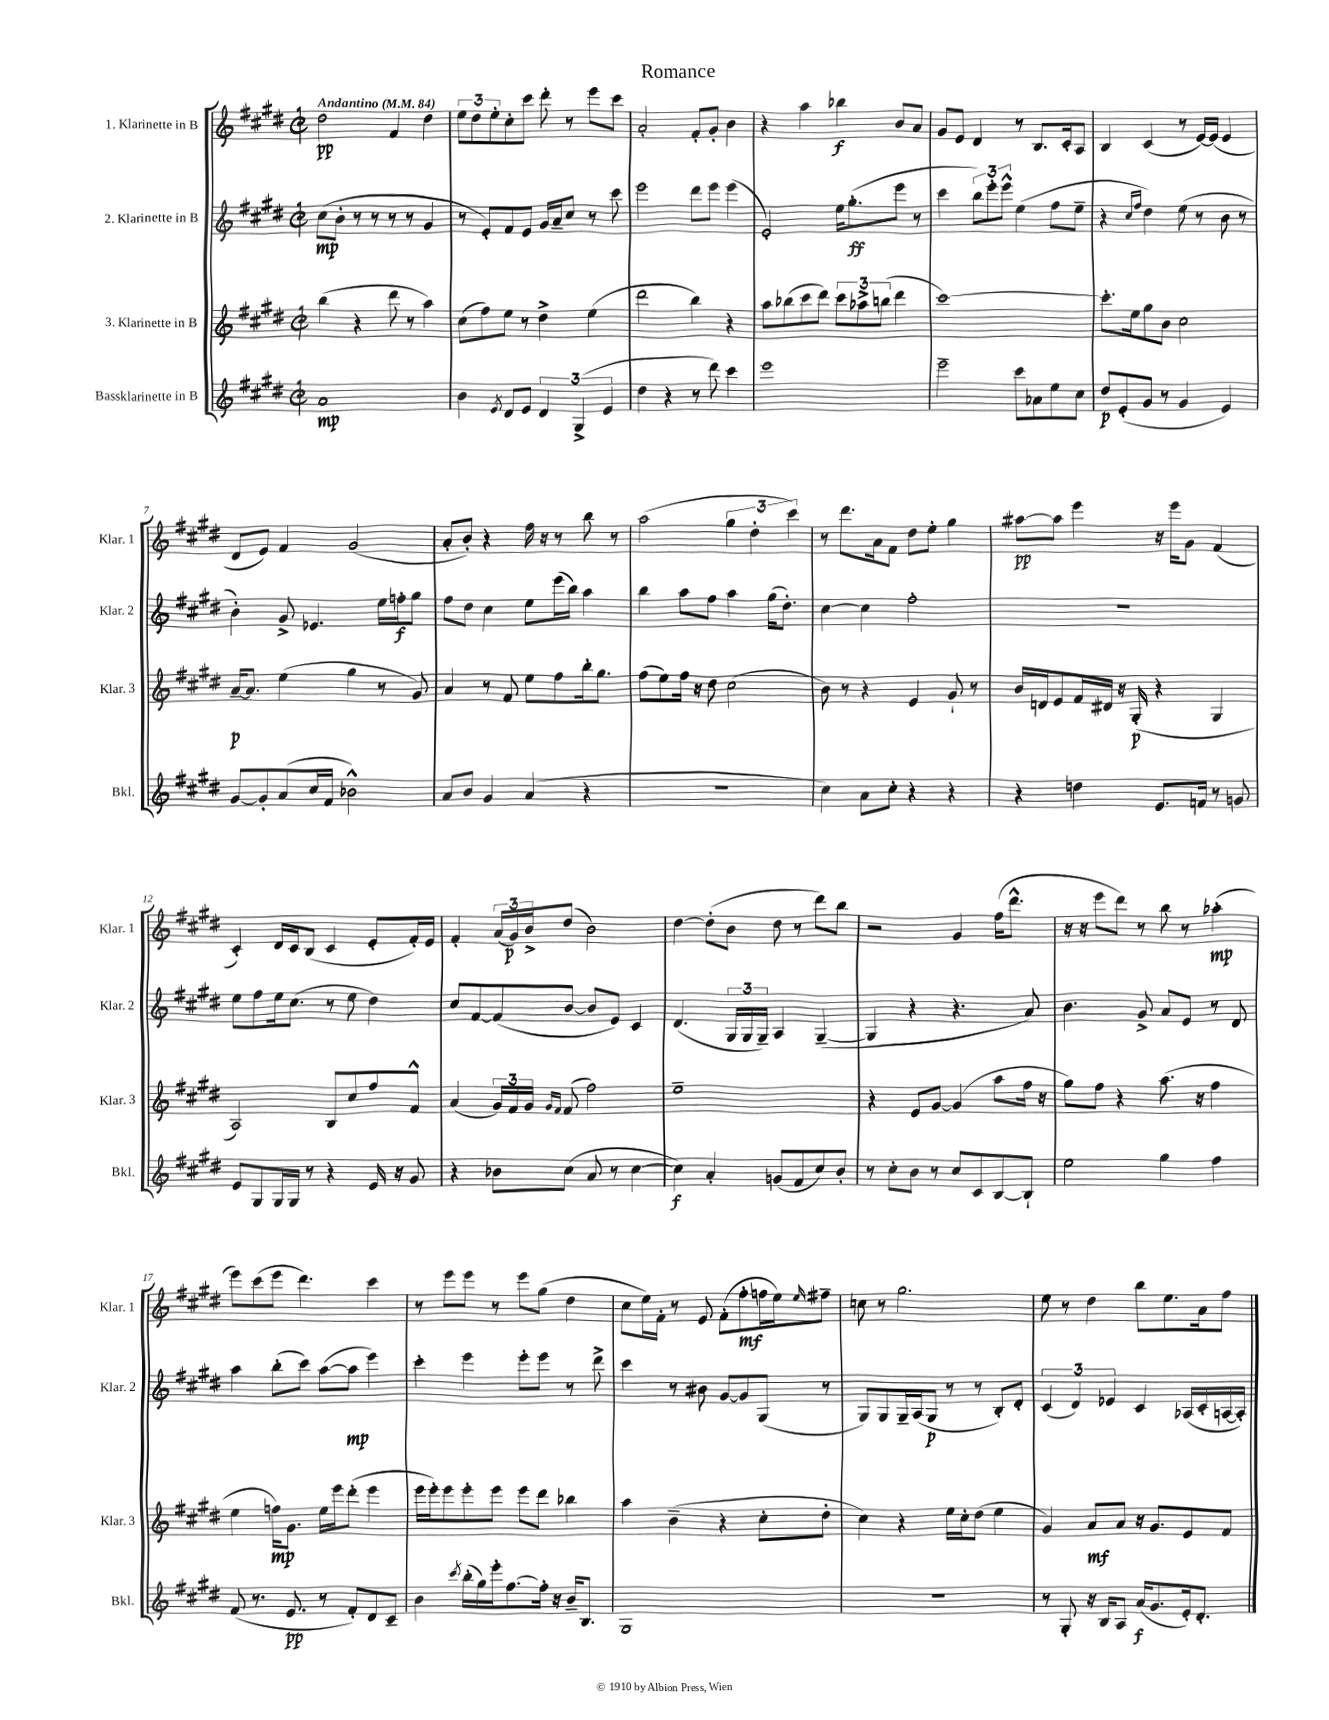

**kern	**dynam	**kern	**dynam	**kern	**dynam	**kern	**dynam
*part4	*part4	*part3	*part3	*part2	*part2	*part1	*part1
*staff4	*staff4	*staff3	*staff3	*staff2	*staff2	*staff1	*staff1
*I"Bassklarinette in B	*	*I"3. Klarinette in B	*	*I"2. Klarinette in B	*	*I"1. Klarinette in B	*
*I'Bkl.	*	*I'Klar. 3	*	*I'Klar. 2	*	*I'Klar. 1	*
*clefG2	*	*clefG2	*	*clefG2	*	*clefG2	*
*k[f#c#g#d#]	*	*k[f#c#g#d#]	*	*k[f#c#g#d#]	*	*k[f#c#g#d#]	*
*M2/2	*	*M2/2	*	*M2/2	*	*M2/2	*
*met(c|)	*	*met(c|)	*	*met(c|)	*	*met(c|)	*
*MM84	*	*MM84	*	*MM84	*	*MM84	*
=1	=1	=1	=1	=1	=1	=1	=1
!	!	!	!	!	!	!LO:TX:a:B:t=Andantino	!
1a	mp	(4bb\	.	(8cc#\L	mp	2dd#\	pp
.	.	.	.	8b'\J	.	.	.
.	.	4r	.	8r	.	.	.
.	.	.	.	8r	.	.	.
.	.	8ddd#\	.	8r	.	4f#/	.
.	.	8r	.	8r	.	.	.
.	.	4aa\)	.	4g#/	.	4dd#\	.
=2	=2	=2	=2	=2	=2	=2	=2
4b\	.	(8cc#\L	.	8r	.	12ee\L	.
.	.	.	.	.	.	12dd#\	.
.	.	8ff#\)	.	8e'/L)	.	.	.
.	.	.	.	.	.	12ee'\	.
8qe/	.	.	.	.	.	.	.
8d#/L	.	8ee\J	.	8f#/	.	8cc#'\	.
8e/J	.	8r	.	8e/J	.	8ccc#\J	.
6d#/	.	4dd#^\	.	16g#/LL	.	8ddd#'\	.
.	.	.	.	16a~/J	.	.	.
.	.	.	.	8cc#/J	.	8r	.
(6G#^/	.	.	.	.	.	.	.
.	.	(4ee\	.	8r	.	8eee\L	.
6e/	.	.	.	.	.	.	.
.	.	.	.	8ccc#\	.	8ccc#\J	.
=3	=3	=3	=3	=3	=3	=3	=3
4dd#\	.	2ddd#\	.	2eee\	.	2a'/	.
4r	.	.	.	.	.	.	.
8r	.	4bb\)	.	8ddd#\L	.	8f#'/L	.
8ddd#\)	.	.	.	8eee\J	.	8g#'/J	.
4ccc#\	.	4r	.	(4eee\	.	4b\	.
=4	=4	=4	=4	=4	=4	=4	=4
1eee	.	8aa\L	.	2e'/)	.	4r	.
.	.	(8bb-X\	.	.	.	.	.
.	.	8ccc#\	.	.	.	4aa\	.
.	.	8ddd#\J)	.	.	.	.	.
.	.	12ccc#\L	.	16ee\KL	.	4bb-X\	f
.	.	.	.	(8.gg#'\	ff	.	.
.	.	12aa-X^\	.	.	.	.	.
.	.	(12bbn\J	.	.	.	.	.
.	.	4ddd#\	.	8eee\J	.	8b/L	.
.	.	.	.	8r	.	8a/J	.
=5	=5	=5	=5	=5	=5	=5	=5
2eee~\	.	[1ccc#)	.	4ccc#\	.	8g#/L	.
.	.	.	.	.	.	8e/J	.
.	.	.	.	12bb\L)	.	4d#/	.
.	.	.	.	12eee'\	.	.	.
.	.	.	.	12eee^^\J	.	.	.
8ccc#\L	.	.	.	(4ee\	.	8r	.
8a-X\	.	.	.	.	.	8.B/L	.
8ee\	.	.	.	8ff#\L	.	.	.
.	.	.	.	.	.	16c#'/k	.
8cc#\J	.	.	.	8ee~\J	.	8A/J	.
=6	=6	=6	=6	=6	=6	=6	=6
8dd#/L	p	8.ccc#'\L]	.	4r	.	4B/	.
(8e'/	.	.	.	.	.	.	.
.	.	16ee\k	.	.	.	.	.
.	.	.	.	16qqcc#/LL	.	.	.
.	.	.	.	16qqff#/JJ	.	.	.
8g#/J	.	8gg#\	.	4dd#\)	.	(4c#/	.
8r	.	8b\J	.	.	.	.	.
4g#/	.	2cc#\	.	(8ee\	.	8r	.
.	.	.	.	8r	.	[16e/LL)	.
.	.	.	.	.	.	(16e/JJ]	.
4e/)	.	.	.	8b\	.	4e/	.
.	.	.	.	8r	.	.	.
!!LO:LB:g=z
=7	=7	=7	=7	=7	=7	=7	=7
[8g#/L	.	[16a~/KL	p	4b'\)	.	8d#/L	.
.	.	8.a/J]	.	.	.	.	.
8g#'/]	.	.	.	.	.	8e/J)	.
(8a/	.	(4ee\	.	8g#^/	.	4f#/	.
16cc#/L	.	.	.	4.e-X/	.	.	.
16f#/JJ	.	.	.	.	.	.	.
2b-X^^\)	.	4gg#\	.	.	.	(2g#/	.
.	.	8r	.	16ee\LL	.	.	.
.	.	.	.	16ffn'\J	f	.	.
.	.	8g#/)	.	8gg#\J	.	.	.
=8	=8	=8	=8	=8	=8	=8	=8
8a/L	.	4a/	.	8ff#\L	.	8a'/L	.
8b/J	.	.	.	8dd#\J	.	8b'/J)	.
4g#/	.	8r	.	4cc#\	.	4r	.
.	.	8f#/	.	.	.	.	.
(4a/	.	8ee\L	.	8ee\L	.	16ff#\	.
.	.	.	.	.	.	16r	.
.	.	8ff#\	.	(16eee\L	.	8r	.
.	.	.	.	16bb\JJ)	.	.	.
4r	.	16bb'\k	.	4aa\	.	8bb\	.
.	.	8.gg#\J	.	.	.	.	.
.	.	.	.	.	.	8r	.
=9	=9	=9	=9	=9	=9	=9	=9
1r	.	(8ff#\L	.	4bb\	.	(2aa\	.
.	.	8ee\)	.	.	.	.	.
.	.	16ff#\Jk	.	8aa\L	.	.	.
.	.	16r	.	.	.	.	.
.	.	8dd#\	.	8ff#\J	.	.	.
.	.	(2cc#\	.	4aa\	.	6gg#\	.
.	.	.	.	.	.	6dd#'\	.
.	.	.	.	(16gg#\KL	.	.	.
.	.	.	.	8.dd#'\J)	.	.	.
.	.	.	.	.	.	6ccc#\)	.
=10	=10	=10	=10	=10	=10	=10	=10
4cc#\)	.	8b\)	.	[4cc#\	.	8r	.
.	.	8r	.	.	.	8.ddd#\L	.
8a\L	.	4r	.	4cc#\]	.	.	.
.	.	.	.	.	.	16a\k	.
8cc#'\J	.	.	.	.	.	8f#\J	.
4r	.	4e/	.	2ff#'\	.	8dd#\L	.
.	.	.	.	.	.	8ee'\J	.
4r	.	8g#`/	.	.	.	4gg#\	.
.	.	8r	.	.	.	.	.
=11	=11	=11	=11	=11	=11	=11	=11
4r	.	16b/LL	.	1r	.	[8aa#X\L	pp
.	.	16dn/J	.	.	.	.	.
.	.	8e/	.	.	.	8aa#\J]	.
4ddn\	.	16f#/L	.	.	.	4eee\	.
.	.	16d#X/JJ	.	.	.	.	.
.	.	16r	.	.	.	.	.
.	.	(16G#'/	p	.	.	.	.
8.e/L	.	4r	.	.	.	16r	.
.	.	.	.	.	.	16eee\KL	.
.	.	.	.	.	.	8g#\J	.
16fn/Jk	.	.	.	.	.	.	.
8r	.	4G#/	.	.	.	(4f#/	.
8gn/	.	.	.	.	.	.	.
!!LO:LB:g=z
=12	=12	=12	=12	=12	=12	=12	=12
8e/L	.	2A/)	.	8ee\L	.	4c#'/)	.
8G#/	.	.	.	8ff#\	.	.	.
16G#/L	.	.	.	16ee\k	.	16d#/LL	.
16G#/JJ	.	.	.	(8.cc#\J	.	16c#/J	.
8r	.	.	.	.	.	(8B/J	.
4r	.	8B/L	.	8r	.	4c#/	.
.	.	8cc#/	.	8ee\	.	.	.
16e/	.	8ff#/	.	4dd#\)	.	8e'/L	.
16r	.	.	.	.	.	.	.
8g#/	.	8f#^^/J	.	.	.	16f#'/L)	.
.	.	.	.	.	.	16e/JJ	.
=13	=13	=13	=13	=13	=13	=13	=13
4r	.	(4a/	.	8cc#/L	.	4f#'/	.
.	.	.	.	[8f#/	.	.	.
8b-X\L	.	24g#/LL)	.	(8f#/]	.	(24a/LL	.
.	.	24f#/	.	.	.	24g#/)	p
.	.	24g#/JJ	.	.	.	24b^/J	.
.	.	16qqg#/LL	.	.	.	.	.
.	.	16qqf#/JJ	.	.	.	.	.
(8cc#\J	.	(8f#/	.	[8b/J	.	(8dd#/J	.
8a/	.	2ff#\)	.	8b/L]	.	2b\)	.
8r	.	.	.	8e/J)	.	.	.
[4cc#\	.	.	.	4c#/	.	.	.
=14	=14	=14	=14	=14	=14	=14	=14
4cc#\])	f	1ee~	.	(4.d#/	.	[4dd#\	.
4a'/	.	.	.	.	.	(8dd#'\L]	.
.	.	.	.	24G#/LL	.	8b\J	.
.	.	.	.	24G#/	.	.	.
.	.	.	.	24G#~/JJ)	.	.	.
(8gn/L	.	.	.	4A/	.	8dd#\	.
8f#/	.	.	.	.	.	8r	.
8cc#/)	.	.	.	([4G#~/	.	8ddd#\L)	.
8b'/J	.	.	.	.	.	8bb\J	.
=15	=15	=15	=15	=15	=15	=15	=15
8r	.	4r	.	4G#/]	.	2r	.
8cc#'\L	.	.	.	.	.	.	.
8b\J	.	8e/L	.	4r	.	.	.
8r	.	[8g#/J	.	.	.	.	.
8cc#/L	.	(4g#/]	.	4.r	.	4g#/	.
8c#/	.	.	.	.	.	.	.
[8B/	.	8aa\L	.	.	.	(16ff#\KL	.
.	.	.	.	.	.	8.ddd#^^\J	.
8B`/J]	.	16ff#\Jk	.	8a/)	.	.	.
.	.	16r	.	.	.	.	.
=16	=16	=16	=16	=16	=16	=16	=16
2ee\	.	8gg#\L)	.	4.b\	.	16r	.
.	.	.	.	.	.	16r	.
.	.	8ff#\J	.	.	.	8eee\L	.
.	.	4r	.	.	.	8ddd#\J)	.
.	.	.	.	8g#^/	.	8r	.
4gg#\	.	(8.aa\	.	8a/L	.	8bb\	.
.	.	.	.	8e/J	.	8r	.
.	.	16r	.	.	.	.	.
4ff#\	.	4ff#\	.	8r	.	(4aa-X'\	mp
.	.	.	.	8d#/	.	.	.
!!LO:LB:g=z
=17	=17	=17	=17	=17	=17	=17	=17
(8f#/	.	4ee\	.	4aa\	.	8eee\L)	.
8.r	.	.	.	.	.	(8ccc#\	.
.	.	16ffn\KL)	mp	(8bb'\L	.	8eee\J	.
8.e/	pp	8.g#\J	.	.	.	.	.
.	.	.	.	8ccc#\J)	.	4.ddd#\)	.
8r	.	16ee\LL	.	([8aa\L	.	.	.
.	.	16eee\J	.	.	.	.	.
8f#'/L)	.	(8ddd#'\J	.	8aa\J]	mp	.	.
8d#/	.	4eee\	.	4eee\)	.	4ccc#\	.
8c#~/J	.	.	.	.	.	.	.
=18	=18	=18	=18	=18	=18	=18	=18
4b\	.	16eee\LL	.	4ccc#'\	.	8r	.
.	.	16eee'\J)	.	.	.	.	.
.	.	8eee\	.	.	.	8eee\L	.
8qccc#/	.	.	.	.	.	.	.
(16bb'\LL	.	8eee'\	.	4eee\	.	8eee\J	.
16gg#\)	.	.	.	.	.	.	.
16eee'\J	.	8eee\J	.	.	.	8r	.
[8.ff#\	.	.	.	.	.	.	.
.	.	8eee\L	.	8eee'\L	.	8eee\L	.
16ff#'\Jk]	.	8ddd#\J	.	8eee\J	.	(8gg#\J	.
16r	.	.	.	.	.	.	.
16b~/KL	.	4bb-X\	.	8r	.	4dd#\	.
8.B/J	.	.	.	.	.	.	.
.	.	.	.	8ddd#^\	.	.	.
=19	=19	=19	=19	=19	=19	=19	=19
1G#	.	4aa\	.	4ccc#\	.	8cc#\L	.
.	.	.	.	.	.	16ee\L)	.
.	.	.	.	.	.	16f#'\JJ	.
.	.	(4b~\	.	8r	.	8r	.
.	.	.	.	8b#X\	.	8e/	.
.	.	4r	.	[8g#/L	.	(8f#'\L	.
.	.	.	.	8g#/]	.	8ff#'\	mf
.	.	8cc#'\L	.	(8G#/J	.	16ffn\L	.
.	.	.	.	.	.	16ee\J)	.
.	.	.	.	.	.	16qqee/	.
.	.	8dd#'\J	.	8r	.	8ff#X~\J	.
=20	=20	=20	=20	=20	=20	=20	=20
1r	.	4cc#\)	.	8G#/L)	.	8ccn\	.
.	.	.	.	8G#/	.	8r	.
.	.	4r	.	16G#~/L	.	2.gg#\	.
.	.	.	.	(16A/J	.	.	.
.	.	.	.	8G#/J	p	.	.
.	.	16ee\LL	.	8r	.	.	.
.	.	16cc#'\J	.	.	.	.	.
.	.	(8dd#\J	.	8r	.	.	.
.	.	4ee\	.	8B'/L)	.	.	.
.	.	.	.	8d#'/J	.	.	.
=21	=21	=21	=21	=21	=21	=21	=21
8r	.	4g#/)	.	(6c#/	.	8ee\	.
8G#'/	.	.	.	.	.	8r	.
.	.	.	.	6d#/)	.	.	.
16r	.	8a/L	mf	.	.	4dd#\	.
16B/KL	.	.	.	.	.	.	.
.	.	.	.	6e-X/	.	.	.
8A/J	.	8a/J	.	.	.	.	.
(16a/KL	f	16r	.	4c#/	.	8bb\L	.
8.g#/	.	8.g#/L	.	.	.	.	.
.	.	.	.	.	.	8.ee\	.
16e'/k)	.	8e/	.	(16A-X/LL	.	.	.
8.d#'/J	.	.	.	16c#'/	.	16a\k	.
.	.	8f#/J	.	[16An/	.	8ff#\J	.
.	.	.	.	16A'/JJ])	.	.	.
==	==	==	==	==	==	==	==
*-	*-	*-	*-	*-	*-	*-	*-
